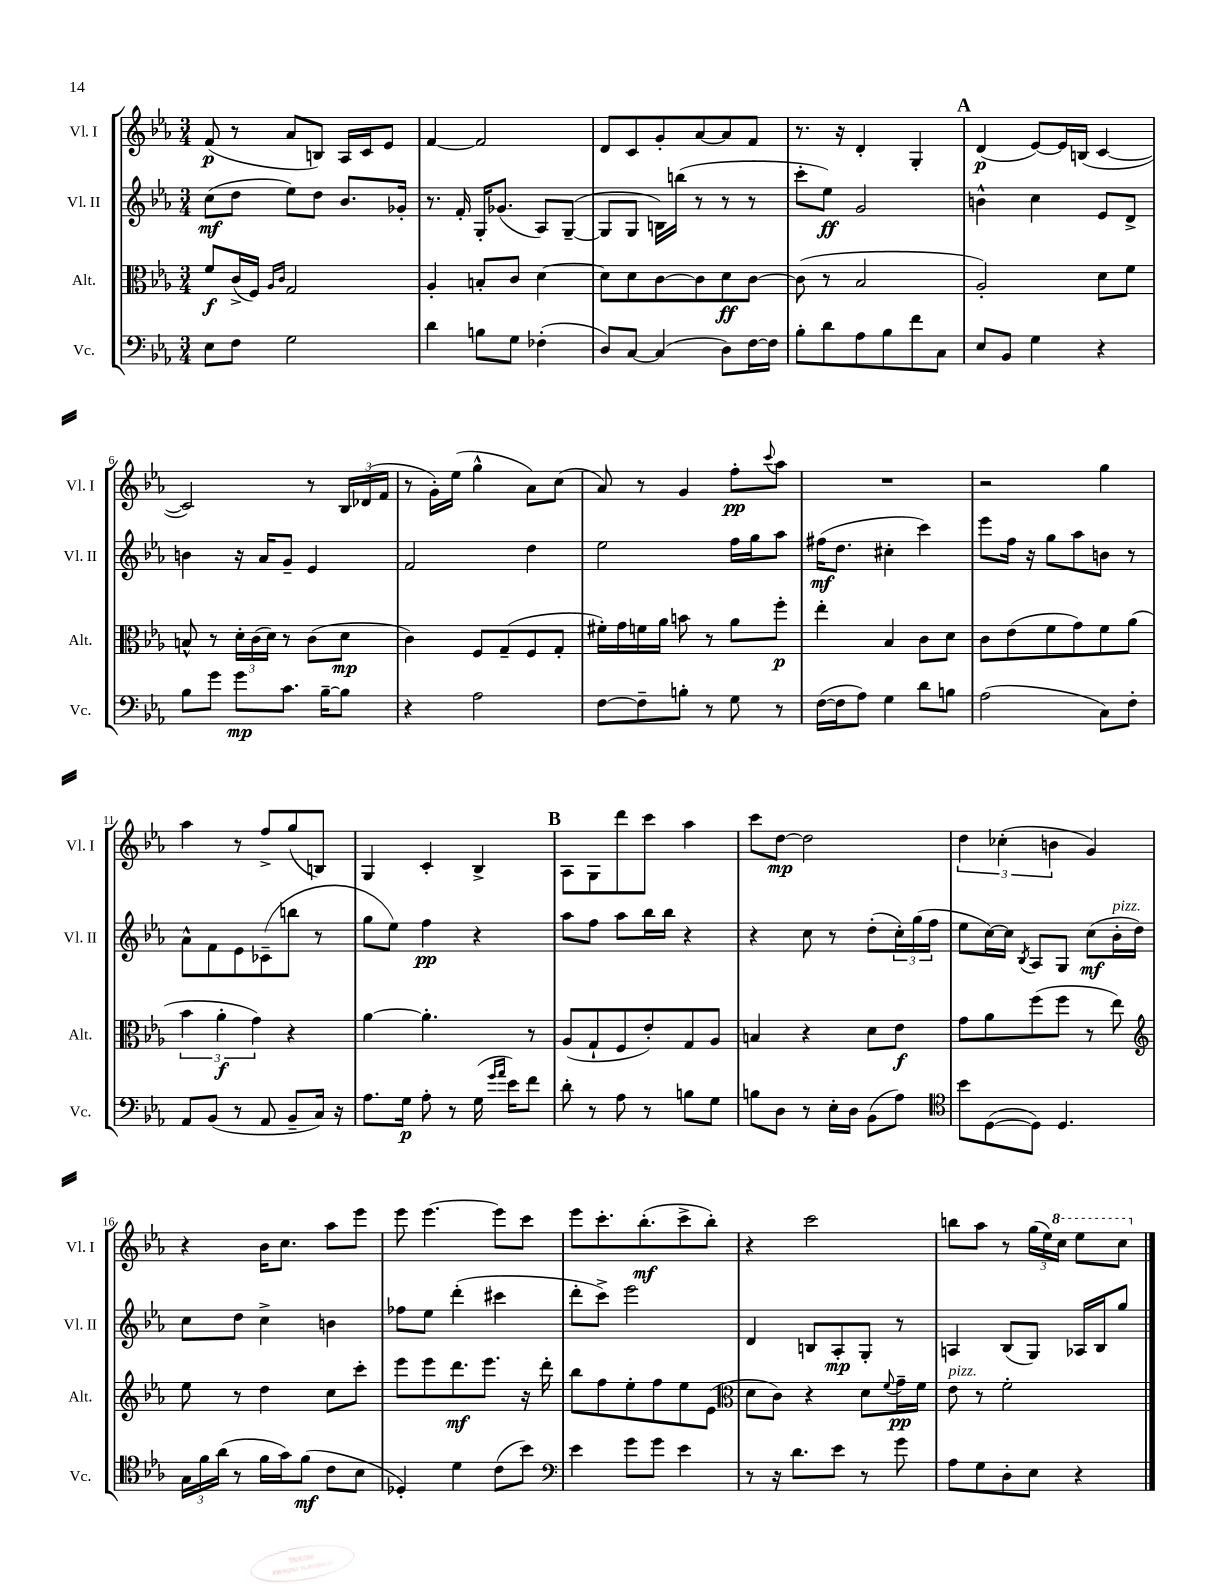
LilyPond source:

<<
\new StaffGroup <<
\new Staff = "s0" \with { instrumentName = "Vl. I" shortInstrumentName = "Vl. I" } {
    \clef treble \key ees \major \numericTimeSignature \time 3/4
    f'8\p( r8 aes'8 b8) aes16 c'16 ees'8 |
    f'4~ f'2 |
    d'8 c'8 g'8-. aes'8~ aes'8 f'8 |
    r8. r16 d'4-. g4-. |
    \mark \markup { \bold "A" } d'4\p( ees'8~) ees'16 b16( c'4~ |
    c'2) r8 \tuplet 3/2 { bes16 des'16( f'16 } |
    r8 g'16-.) ees''16( g''4-^ aes'8) c''8( |
    aes'8) r8 g'4 f''8-.\pp \appoggiatura { c'''8 } aes''8 |
    R2. |
    r2 g''4 |
    aes''4 r8 f''8-> g''8( b8) |
    g4 c'4-. bes4-> |
    \mark \markup { \bold "B" } aes8 g8 d'''8 c'''8 aes''4 |
    c'''8 d''8~\mp d''2 |
    \tuplet 3/2 { d''4 ces''4-.( b'4 } g'4) |
    r4 bes'16 c''8. aes''8 ees'''8 |
    ees'''8 ees'''4.~ ees'''8 c'''8 |
    ees'''8 c'''8.-. bes''8.-.\mf( c'''8-> bes''8-.) |
    r4 c'''2 |
    b''8 aes''8 r8 \tuplet 3/2 { g''16( ees''16) \ottava #1 c'''16 } ees'''8 c'''8 \ottava #0 \bar "|." |
}
\new Staff = "s1" \with { instrumentName = "Vl. II" shortInstrumentName = "Vl. II" } {
    \clef treble \key ees \major \numericTimeSignature \time 3/4
    c''8\mf( d''8 ees''8) d''8 bes'8. ges'16-. |
    r8. f'16-. g16-. ges'8.( aes8) g8~--( |
    g8 g8 b16) b''16( r8 r8 r8 |
    c'''8-. ees''8\ff) g'2 |
    \mark \markup { \bold "A" } b'4-^ c''4 ees'8 d'8-> |
    b'4 r16 aes'16 g'8-- ees'4 |
    f'2 d''4 |
    ees''2 f''16 g''16 aes''8 |
    fis''16\mf( d''8. cis''4-. c'''4) |
    ees'''8 f''16 r16 g''8 aes''8 b'8 r8 |
    aes'8-^ f'8 ees'8 ces'8--( b''8 r8 |
    g''8 ees''8) f''4\pp r4 |
    \mark \markup { \bold "B" } aes''8 f''8 aes''8 bes''16 bes''16 r4 |
    r4 c''8 r8 d''8-.( \tuplet 3/2 { c''16-.) g''16( f''16 } |
    ees''8 c''16~) c''16 \acciaccatura { bes8 } aes8 g8 c''8\mf( bes'16-.^\markup { \italic "pizz." } d''16) |
    c''8 d''8 c''4-> b'4 |
    fes''8 ees''8 d'''4-.( cis'''4 |
    d'''8-. c'''8->) ees'''2 |
    d'4 b8 aes8-.\mp g8-. r8 |
    a4 bes8( g8) aes16 bes16 g''8 \bar "|." |
}
\new Staff = "s2" \with { instrumentName = "Alt." shortInstrumentName = "Alt." } {
    \clef alto \key ees \major \numericTimeSignature \time 3/4
    f'8\f c'16->( f16) \grace { aes16 c'16 } g2 |
    aes4-. b8-. c'8 d'4~ |
    d'8 d'8 c'8~ c'8 d'8\ff c'8~ |
    c'8( r8 bes2 |
    \mark \markup { \bold "A" } aes2-.) d'8 f'8 |
    b8-^ r8 \tuplet 3/2 { d'16-. c'16( d'16) } r8 c'8( d'8\mp |
    c'4) f8 g8--( f8 g8-. |
    fis'16-.) g'16 f'16 aes'16 b'8 r8 aes'8 f''8-.\p |
    ees''4-. bes4 c'8 d'8 |
    c'8 ees'8( f'8 g'8) f'8 aes'8( |
    \tuplet 3/2 { bes'4 aes'4-.\f g'4) } r4 |
    aes'4~ aes'4.-. r8 |
    \mark \markup { \bold "B" } aes8( g8-! f8 ees'8-.) g8 aes8 |
    b4 r4 d'8 ees'8\f |
    g'8 aes'8 f''8( f''8 r8 ees''8) |
    \clef treble ees''8 r8 d''4 c''8 c'''8-. |
    ees'''8 ees'''8 d'''8.\mf ees'''8. r16 d'''16-. |
    bes''8 f''8 ees''8-. f''8 ees''8 ees'8( |
    \clef alto d'8 c'8) r4 d'8 \appoggiatura { f'8 } g'16--\pp f'16 |
    ees'8^\markup { \italic "pizz." } r8 f'2-. \bar "|." |
}
\new Staff = "s3" \with { instrumentName = "Vc." shortInstrumentName = "Vc." } {
    \clef bass \key ees \major \numericTimeSignature \time 3/4
    ees8 f8 g2 |
    d'4 b8 g8 fes4-.( |
    d8) c8~ c4( d8) f16~ f16 |
    bes8-. d'8 aes8 bes8 f'8 c8 |
    \mark \markup { \bold "A" } ees8 bes,8 g4 r4 |
    bes8 g'8 g'8\mp c'8. bes16~-- bes8 |
    r4 aes2 |
    f8~ f8-- b8-. r8 g8 r8 |
    f16~( f16 aes8) g4 d'8 b8 |
    aes2( c8) f8-. |
    aes,8 bes,8( r8 aes,8 bes,8-- c16) r16 |
    aes8. g16\p aes8-. r8 g16( \grace { g'16 aes'16 } ees'16) f'8 |
    \mark \markup { \bold "B" } d'8-. r8 aes8 r8 b8 g8 |
    b8 d8 r8 ees16-. d16 bes,8( aes8) |
    \clef tenor bes'8 d8~( d8) d4. |
    \tuplet 3/2 { g16 f'16 aes'16( } r8 f'16 g'16) f'8\mf( c'8 bes8 |
    des4-.) d'4 c'8( bes'8) |
    \clef bass ees'4 g'8 g'8 ees'4 |
    r8 r16 d'8. ees'8 r8 g'8 |
    aes8 g8 d8-. ees8 r4 \bar "|." |
}
>>
>>
